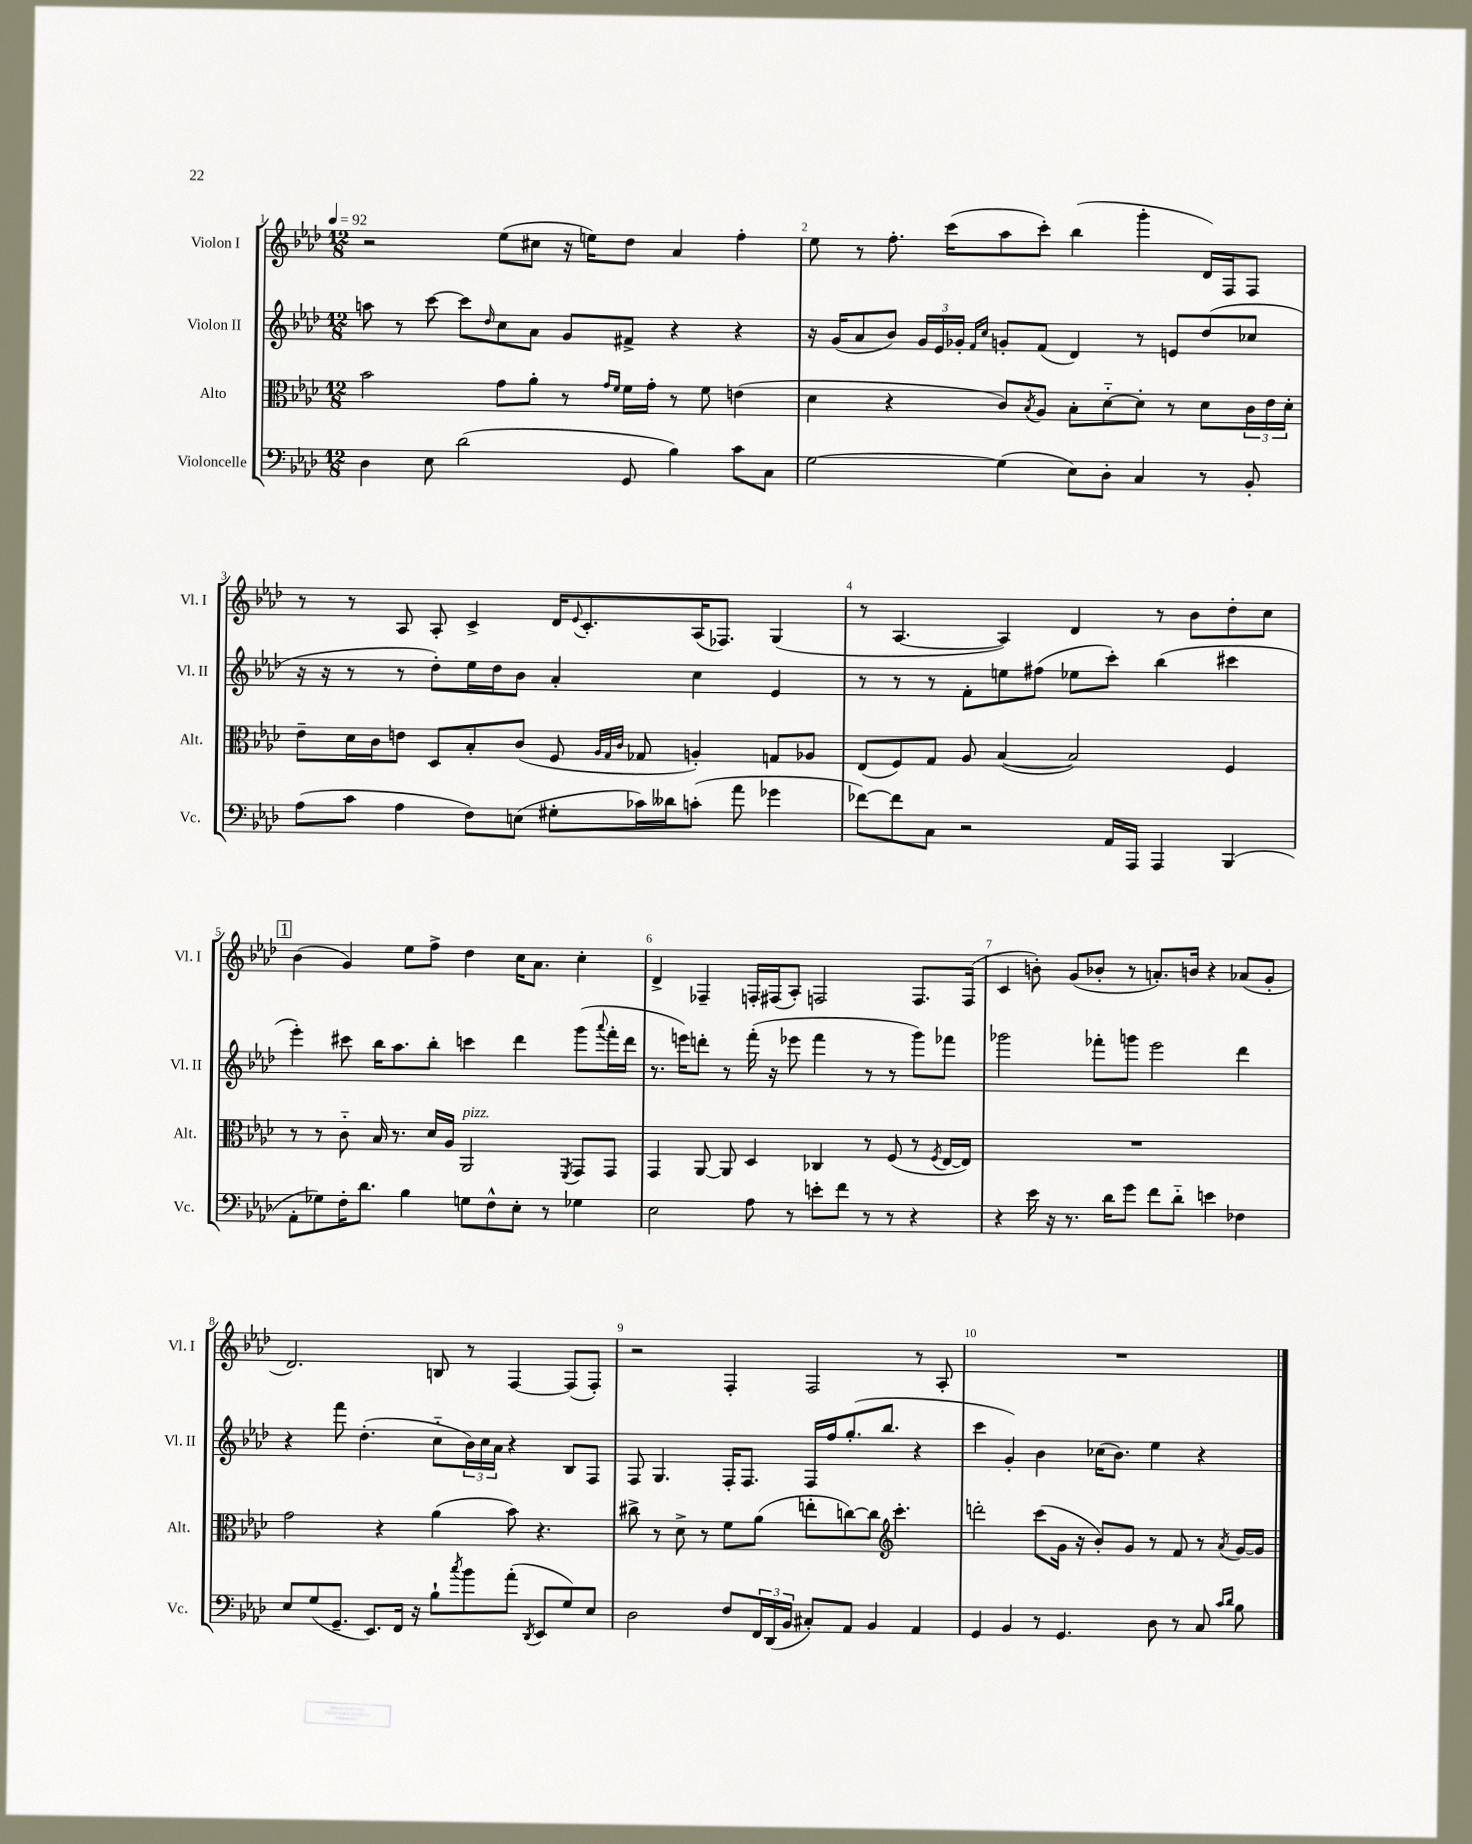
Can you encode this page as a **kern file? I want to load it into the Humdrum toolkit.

**kern	**kern	**kern	**kern
*staff4	*staff3	*staff2	*staff1
*clefF4	*clefC3	*clefG2	*clefG2
*k[b-e-a-d-]	*k[b-e-a-d-]	*k[b-e-a-d-]	*k[b-e-a-d-]
*M12/8	*M12/8	*M12/8	*M12/8
*MM92	*MM92	*MM92	*MM92
4D-	2b-	8aa	2r
.	.	8r	.
8E-	.	[8ccc	.
(2d-	.	8ccc]	.
.	.	16qqdd-	.
.	8g	8cc	(8ee-
.	8a-'	8a-	8cc#
.	8r	8g	16r
.	.	.	16ee)
.	16qqg	.	.
.	16qqf	.	.
8GG	16f	8f#^	8dd-
.	16g'	.	.
4B-)	8r	4r	4a-
.	8f	.	.
8c	(4e	4r	4ff'
8C	.	.	.
=	=	=	=
[2G	4d-	16r	8ee-
.	.	(16g	.
.	.	8a-	8r
.	4r	8b-)	8.ff'
.	.	24g	.
.	.	24e-	.
.	.	.	(16ccc
.	.	24g-'	.
.	.	16qqf	.
.	.	16qqcc	.
(4G]	8c)	8g'	8aa-
.	8qB-	.	.
.	8A-	(8f	8ccc')
8E-)	8B-'	4d-)	(4bb-
8D-'	[8d-'~	.	.
4C	8d-']	8r	4ggg'
.	8r	8e	.
8r	8d-	(8dd-	16d-)
.	.	.	16F
8BB-'	24c	8cc-	8F
.	24e-	.	.
.	24d-'	.	.
=	=	=	=
(8A-	8e-~	16r	8r
.	.	16r	.
8c	16d-	8r	8r
.	16c	.	.
4A-	8e	8r	8A-
.	8D-	8dd-')	8A-'
8F)	8B-'	16ee-	4c^
.	.	16dd-	.
(8E	(8c	8b-	.
8G#'	8F	4a-'	16d-
.	.	.	8qqe-
.	.	.	8.c'
.	32qqA-	.	.
.	32qqG	.	.
.	32qqc	.	.
16c-)	8G-	.	.
16d--	.	.	.
(8c'	4A')	4cc	(16A-
.	.	.	8.F-)
8a-	.	.	.
4g-	8G	4e-	(4G
.	8A-	.	.
=	=	=	=
[8f-)	(8E-	8r	8r
8f-]	8F)	8r	[4.A-
8C	8G	8r	.
2r	8A-	8f'	.
.	([4B-	8ee	4A-])
.	.	(8ff#	.
.	2B-])	8ee-	4d-
16AA-	.	8ccc')	.
16AAA-	.	.	.
4AAA-	.	(4bb-	8r
.	.	.	8b-
(4BBB-	4F	4ccc#	8dd-'
.	.	.	8cc
=	=	=	=
8AA-'	8r	4eee-')	(4b-
8G-)	8r	.	.
16F'	8c'~	8ccc#	4g)
8.d-	.	.	.
.	16B-	16bb-	.
.	8.r	8.aa-	.
4B-	.	.	8ee-
.	16d-	8bb-'	8ff^
.	16A-	.	.
8G	2AA-	4ccc	4dd-
8F^^	.	.	.
8E-'	.	4ddd-	16cc
.	.	.	8.a-
8r	.	.	.
.	8qFF	.	.
4G-	8GG	(8ggg	4cc'
.	.	8qqaaa-	.
.	8GG	16fff'	.
.	.	16ddd-	.
=	=	=	=
2E-	4GG	8.r	4d-^
.	.	16eee)	.
.	[8AA-	8ddd'	4F-~
.	8AA-]	8r	.
8A-	4D-	(16fff'	16F'
.	.	16r	(16F#
8r	.	8eee-	8A-')
8e'	4C-	4fff	2F
8f	.	.	.
8r	8r	8r	.
8r	(8F	8r	.
4r	8r	8ggg)	8.F
.	8qF	.	.
.	[16E-	8fff-	.
.	16E-])	.	(16F
=	=	=	=
4r	1.r	2ggg-	4c
16e-	.	.	8b')
16r	.	.	.
8.r	.	.	(8g
.	.	8fff-'	8b-'
16d-	.	.	.
8g	.	8ggg	8r
8f	.	2eee-	8.a')
8d-'~	.	.	.
.	.	.	16b
4e	.	.	4r
4F-	.	4ddd-	(8a-
.	.	.	8g'
=	=	=	=
8E-	2g	4r	2.d-)
(8G	.	.	.
8.GG~	.	8fff	.
.	.	(4.dd-'	.
8.EE-)	.	.	.
.	4r	.	.
16FF	.	.	.
16r	.	.	.
8B-`	(4a-	8cc'~	8B
8qcc	.	.	.
8b-	.	24b-)	8r
.	.	24cc	.
.	.	24a-	.
(8a-'	8b-)	4r	[4F
8qDD-	.	.	.
8EE-	4.r	.	.
8G)	.	8B-	(8F]
8E-	.	8F	8F')
=	=	=	=
2D-	8cc#^	8F	2r
.	8r	4.G	.
.	8d-^	.	.
.	8r	.	.
8F	8f	16F'	4F'
.	.	8.F	.
24FF	(8a-	.	.
(24DD-	.	.	.
24BB-	.	.	.
8C#')	8ee'	16F	2F
.	.	16ff	.
8AA-	[8cc)	(8.gg'	.
4BB-	8cc]	.	.
.	.	8.bb-	.
*	*clefG2	*	*
.	4.ccc'	.	.
4AA-	.	4r	8r
.	.	.	8A-'
=	=	=	=
4GG	2ddd'	4ccc	1.r
4BB-	.	4g')	.
8r	(8ccc	4b-	.
4.GG	16g	.	.
.	16r	.	.
.	8b-')	(16cc-	.
.	.	8.b-)	.
.	8g	.	.
8D-	8r	4ee-	.
8r	8f	.	.
8C	8r	4r	.
16qqc	.	.	.
16qqd-	8qa-	.	.
8B-	[16g	.	.
.	16g]	.	.
==	==	==	==
*-	*-	*-	*-
